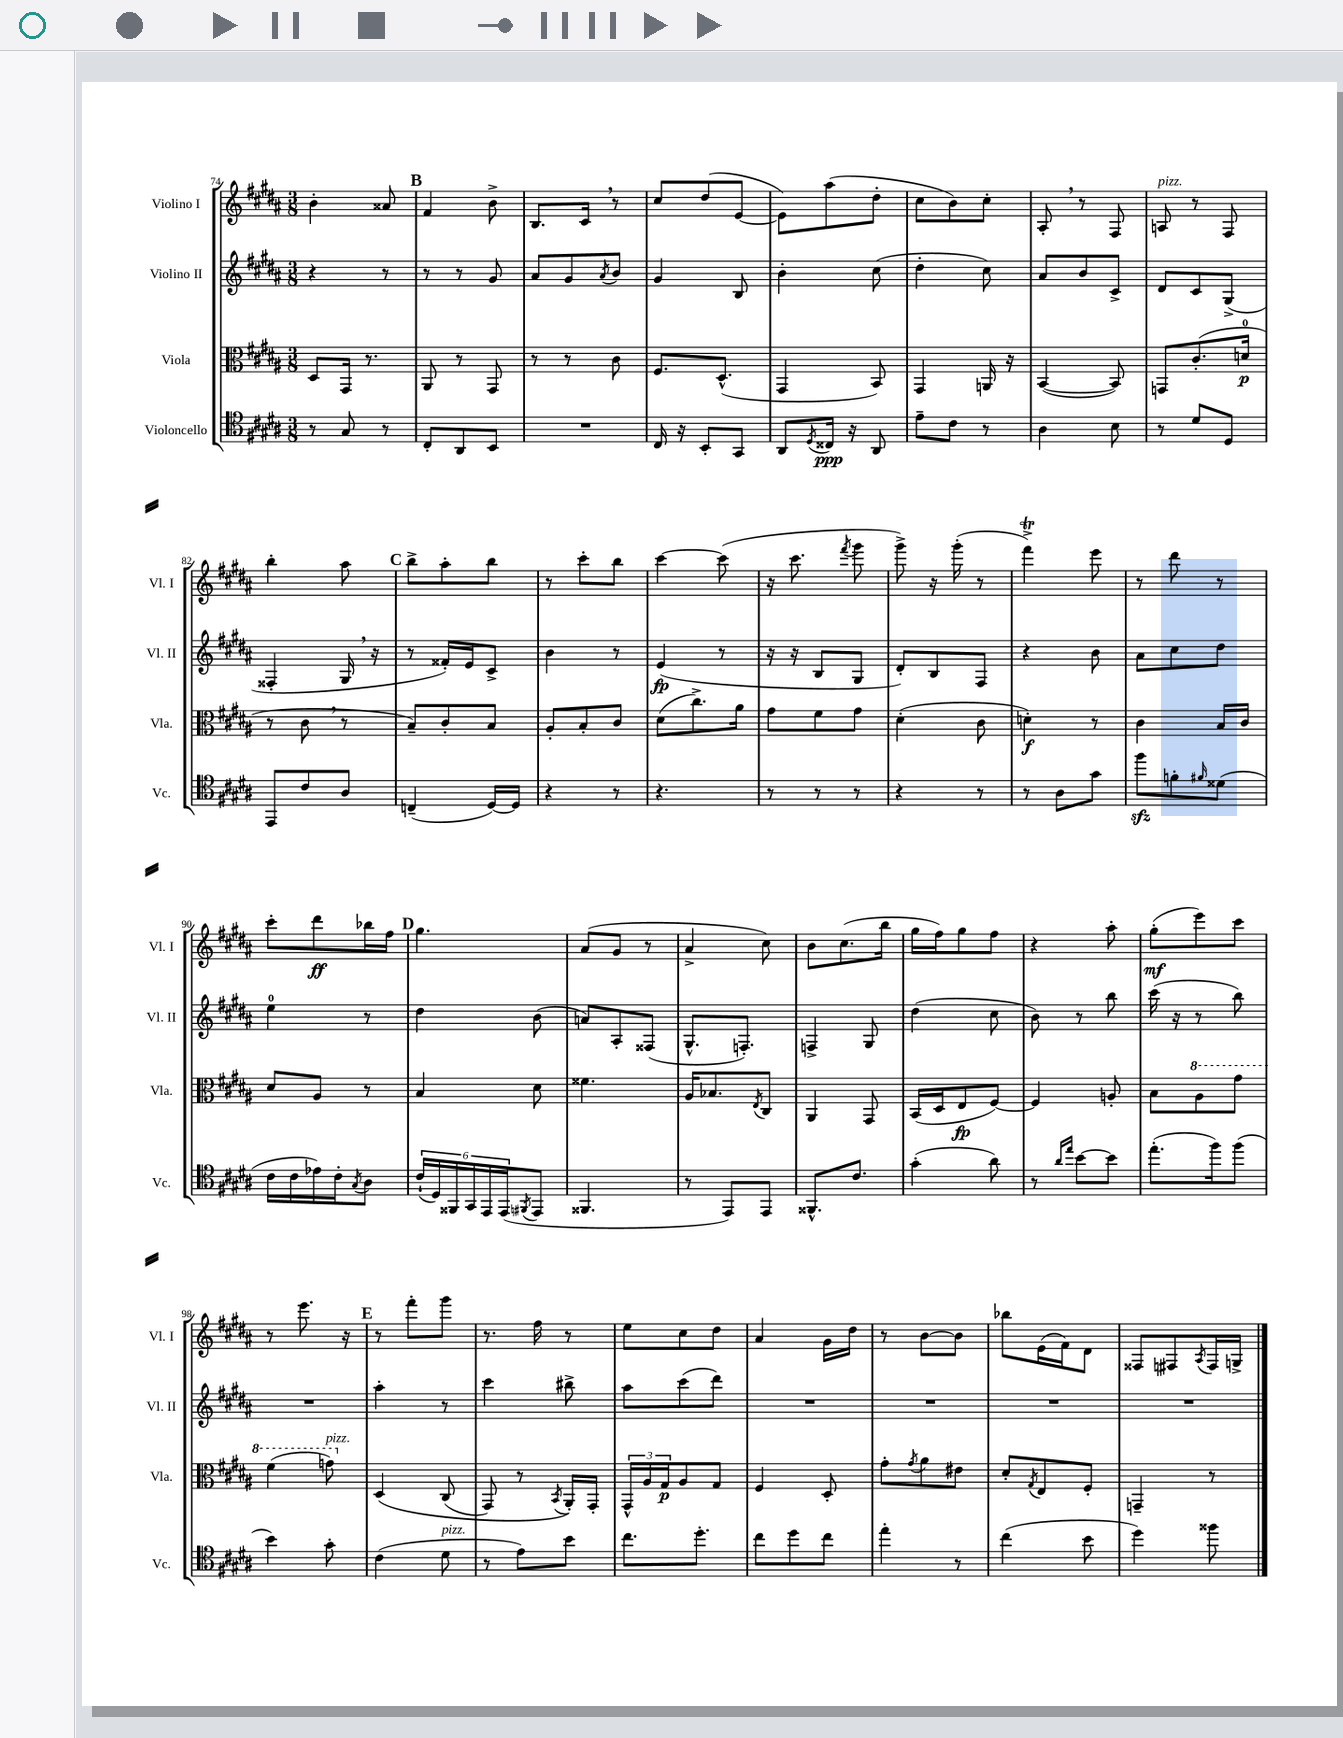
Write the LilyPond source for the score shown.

<<
\new StaffGroup <<
\new Staff = "s0" \with { instrumentName = "Violino I" shortInstrumentName = "Vl. I" } {
    \clef treble \key b \major \numericTimeSignature \time 3/8
    b'4-. aisis'8 |
    \mark \markup { \bold "B" } fis'4 b'8-> |
    b8. cis'16 \breathe r8 |
    cis''8 dis''8( e'8~ |
    e'8) ais''8( dis''8-. |
    cis''8 b'8) cis''8-. |
    ais8-. \breathe r8 fis8 |
    a8^\markup { \italic "pizz." } r8 fis8 |
    b''4-. ais''8 |
    \mark \markup { \bold "C" } b''8-> ais''8-. b''8 |
    r8 cis'''8-. b''8 |
    cis'''4~ cis'''8( |
    r16 cis'''8. \acciaccatura { fis'''8 } gis'''8 |
    gis'''8->) r16 gis'''16-.( r8 |
    fis'''4->\trill) e'''8 |
    r8 dis'''8 r8 |
    cis'''8-. dis'''8\ff bes''16 fis''16 |
    \mark \markup { \bold "D" } gis''4. |
    ais'8( gis'8 r8 |
    ais'4-> cis''8) |
    b'8 cis''8.( b''16 |
    gis''16 fis''16) gis''8 fis''8 |
    r4 ais''8-. |
    gis''8-.\mf( e'''8) cis'''8 |
    r8 e'''8. r16 |
    \mark \markup { \bold "E" } r8 fis'''8-. gis'''8 |
    r8. fis''16 r8 |
    e''8 cis''8 dis''8 |
    ais'4 gis'16 dis''16 |
    r8 b'8~ b'8 |
    bes''8 e'16( fis'16) dis'8 |
    fisis8 fis8 \acciaccatura { ais8 } fis16 g16-> \bar "|." |
}
\new Staff = "s1" \with { instrumentName = "Violino II" shortInstrumentName = "Vl. II" } {
    \clef treble \key b \major \numericTimeSignature \time 3/8
    r4 r8 |
    \mark \markup { \bold "B" } r8 r8 gis'8 |
    ais'8 gis'8 \acciaccatura { ais'8 } b'8 |
    gis'4 b8 |
    b'4-. cis''8( |
    dis''4-. cis''8) |
    ais'8 b'8 cis'8-> |
    dis'8 cis'8 gis8->( |
    fisis4-. gis16 \breathe r16 |
    \mark \markup { \bold "C" } r8 fisis'16-.) e'16 cis'8-> |
    b'4 r8 |
    e'4\fp( r8 |
    r16 r16 b8 gis8 |
    dis'8-.) b8 fis8 |
    r4 b'8 |
    ais'8 cis''8 dis''8 |
    e''4-0 r8 |
    \mark \markup { \bold "D" } dis''4 b'8( |
    a'8) ais8-. fisis8( |
    gis8.-^ f8.-.) |
    f4-> gis8 |
    dis''4( cis''8 |
    b'8) r8 b''8 |
    cis'''16( r16 r8 b''8) |
    R4. |
    \mark \markup { \bold "E" } ais''4-. r8 |
    cis'''4 bis''8-> |
    ais''8 cis'''8( dis'''8) |
    R4. |
    R4. |
    R4. |
    R4. \bar "|." |
}
\new Staff = "s2" \with { instrumentName = "Viola" shortInstrumentName = "Vla." } {
    \clef alto \key b \major \numericTimeSignature \time 3/8
    dis8 gis,16 r8. |
    \mark \markup { \bold "B" } ais,8 r8 gis,8 |
    r8 r8 cis'8 |
    fis8. dis8.-^( |
    gis,4 b,8) |
    gis,4 a,16 r16 |
    b,4~( b,8) |
    g,8 cis'8.-.( d'16-0\p |
    r8 cis'8 \breathe r8 |
    \mark \markup { \bold "C" } b8--) cis'8-. b8 |
    ais8-. b8-. cis'8 |
    dis'8( cis''8.->) ais'16 |
    gis'8 fis'8 gis'8 |
    dis'4-.( cis'8 |
    d'4-.\f) r8 |
    cis'4 b16 cis'16 |
    dis'8 ais8 r8 |
    \mark \markup { \bold "D" } b4 dis'8 |
    fisis'4. |
    ais16 bes8. \acciaccatura { e8 } cis8 |
    ais,4 gis,8 |
    b,16( dis16 e8\fp fis8~) |
    fis4 a8-. |
    b8 \ottava #1 ais'8 gis''8 |
    fis''4( g''8^\markup { \italic "pizz." }) \ottava #0 |
    \mark \markup { \bold "E" } dis4\( cis8( |
    gis,8) r8 \acciaccatura { b,8 } ais,16-.\) gis,16-. |
    \tuplet 3/2 { gis,16-^ ais16 gis16\p } ais8 gis8 |
    fis4 dis8-. |
    gis'8-. \acciaccatura { gis'8 } ais'8 eis'8 |
    dis'8-. \acciaccatura { gis8 } e8 fis8-. |
    g,4-- r8 \bar "|." |
}
\new Staff = "s3" \with { instrumentName = "Violoncello" shortInstrumentName = "Vc." } {
    \clef tenor \key b \major \numericTimeSignature \time 3/8
    r8 gis8 r8 |
    \mark \markup { \bold "B" } cis8-. ais,8 b,8 |
    R4. |
    cis16 r16 b,8-. gis,8 |
    ais,8 \acciaccatura { dis8 } cisis16\ppp r16 ais,8 |
    e'8-- cis'8 r8 |
    ais4 b8 |
    r8 dis'8 dis8 |
    e,8 cis'8 ais8 |
    \mark \markup { \bold "C" } c4--( dis16~) dis16 |
    r4 r8 |
    r4. |
    r8 r8 r8 |
    r4 r8 |
    r8 ais8 gis'8 |
    fis''8\sfz f'8-. \grace { fis'16 } disis'8( |
    cis'16 cis'16 ees'16) cis'16-. \acciaccatura { gis8 } ais8 |
    \mark \markup { \bold "D" } \tuplet 6/4 { cis'16-!( dis16) fisis,16 gis,16 e,16 e,16( } \acciaccatura { fis,8 } e,8 |
    fisis,4. |
    r8 e,8) e,8 |
    fisis,8.-^ cis'8. |
    gis'4-.( ais'8) |
    r8 \grace { ais'16 e''16 } b'8~ b'8 |
    e''8.-.( fis''16) fis''8( |
    b'4) gis'8-. |
    \mark \markup { \bold "E" } cis'4( dis'8^\markup { \italic "pizz." } |
    r8 e'8) b'8 |
    cis''8. dis''8.-. |
    cis''8 dis''8 cis''8 |
    e''4-. r8 |
    cis''4( b'8 |
    dis''4) fisis''8 \bar "|." |
}
>>
>>
\layout { \context { \Score currentBarNumber = #74 } }
